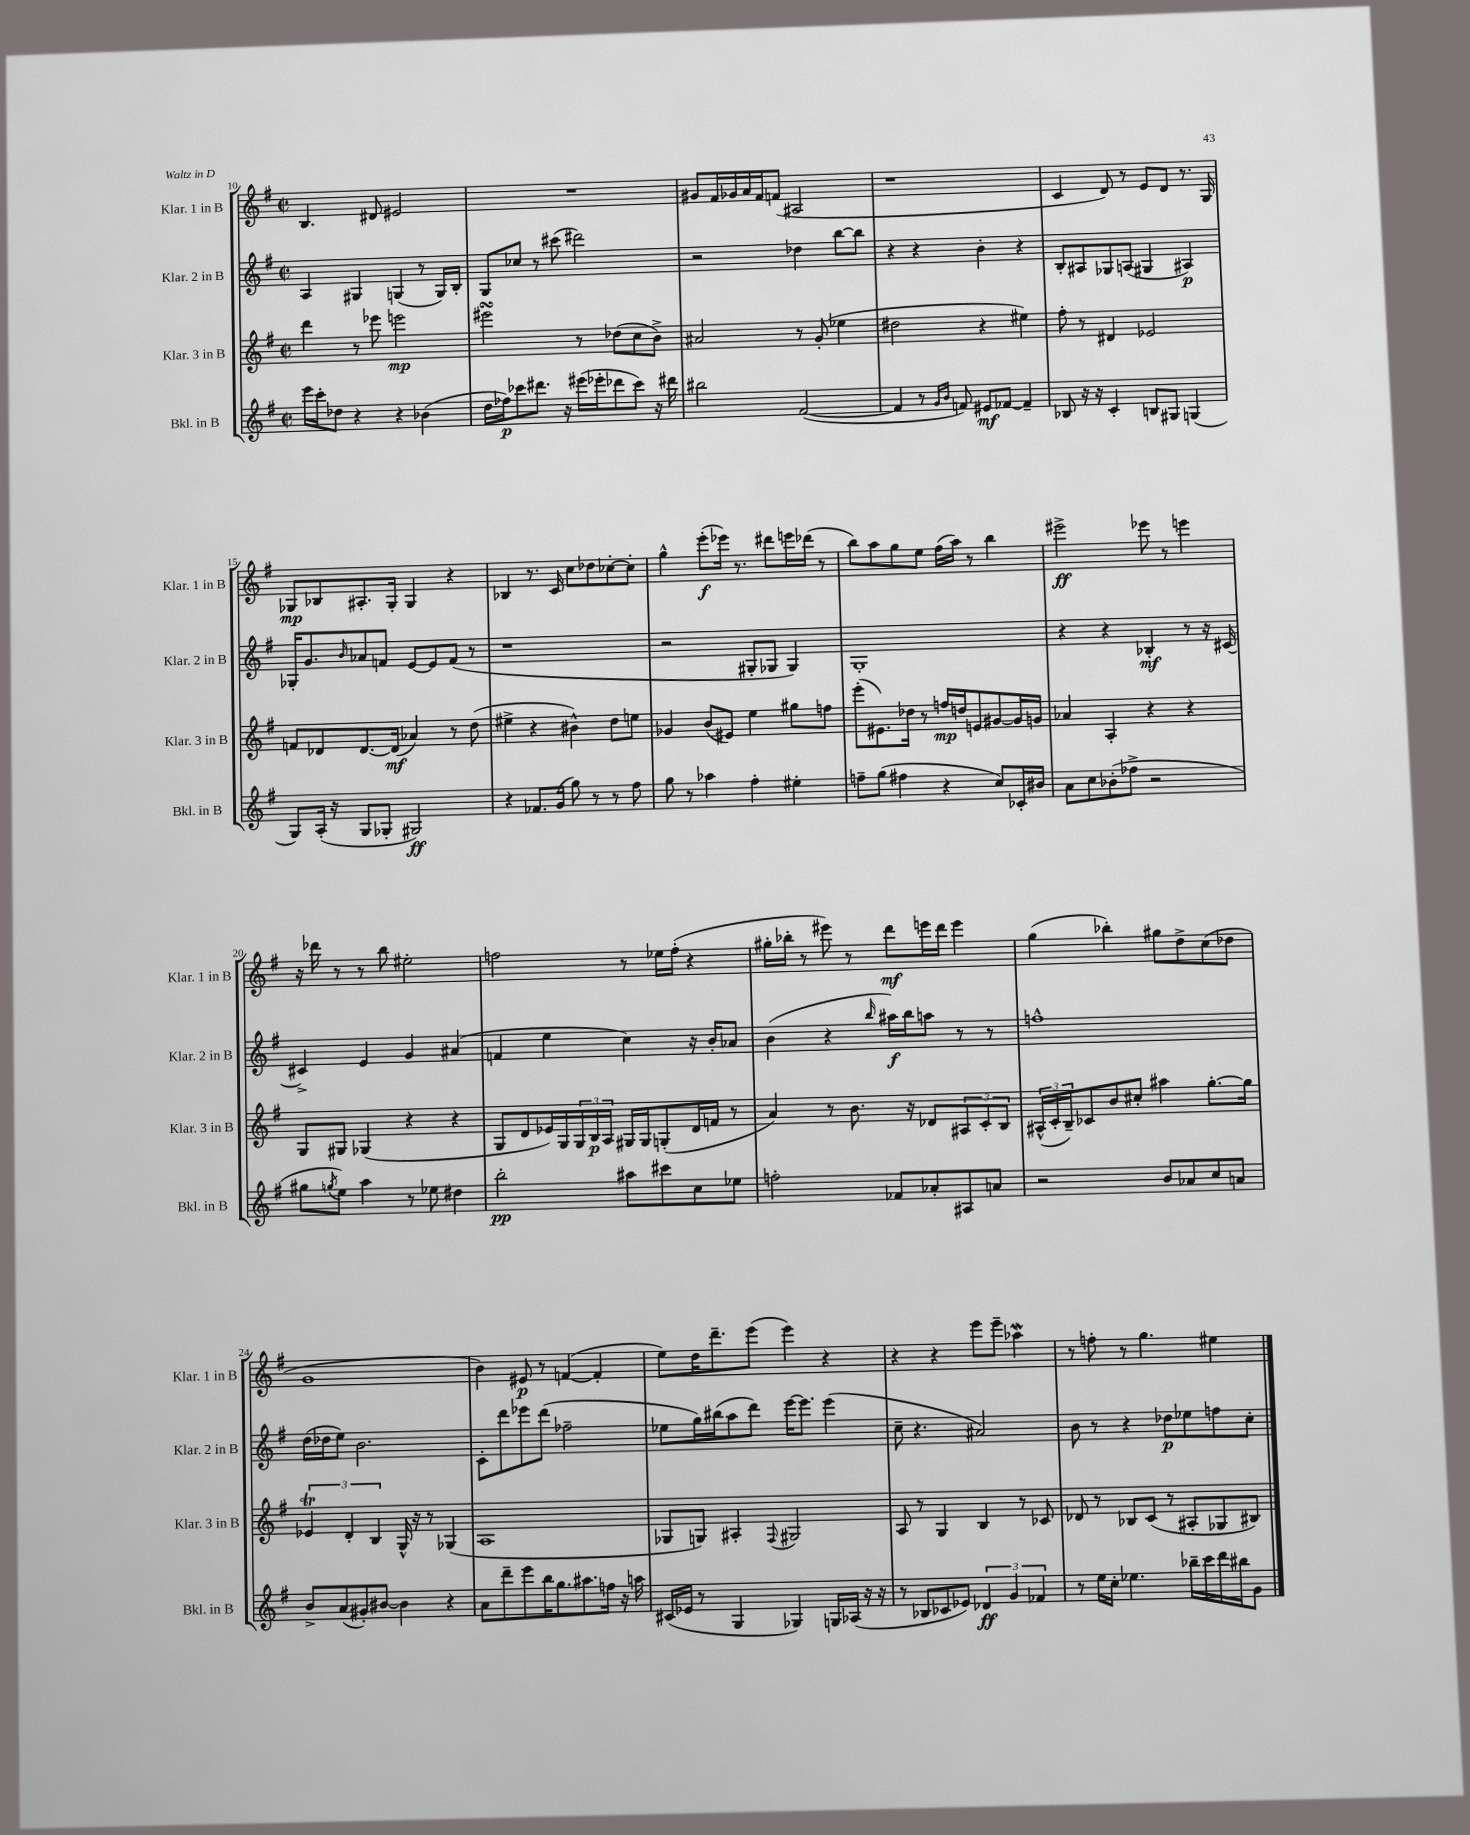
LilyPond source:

<<
\new StaffGroup <<
\new Staff = "s0" \with { instrumentName = "Klar. 1 in B" shortInstrumentName = "Klar. 1 in B" } {
    \clef treble \key g \major \defaultTimeSignature \time 2/2
    b4. dis'8 eis'2 |
    R1 |
    gis'8 fis'16 ges'16 a'16 fis'16 f'8( ais2 |
    r1 |
    c'4 d'8) r8 e'8 d'8 r8. g16 |
    ges8\mp bes8 ais8.-. ges16-. ges4 r4 |
    bes4 r8. c'16 c''8 des''8 ces''8~-. ces''8-. |
    g''4-^ e'''8-.\f( ees'''16) r8. dis'''8 e'''16 des'''16( r8 |
    b''8) a''8 g''8 e''8 fis''16( a''16) r8 b''4 |
    eis'''2->\ff ees'''8 r8 e'''4 |
    r16 des'''16 r8 r8 b''8 eis''2-. |
    f''2 r8 ees''16 f''16-.( r4 |
    gis''16-. bes''16-. r8 eis'''8) r8 d'''8\mf e'''16 d'''16 e'''4 |
    g''4( bes''4-.) gis''8 d''8-> c''8( des''8 |
    g'1 |
    b'4) eis'8\p r8 f'4~( f'4-. |
    e''8) d''16 d'''8.-- e'''8( e'''4) r4 |
    r4 r4 e'''8 e'''8-- aes''4\mordent |
    r8 f''8-. r8 g''4. eis''4 \bar "|." |
}
\new Staff = "s1" \with { instrumentName = "Klar. 2 in B" shortInstrumentName = "Klar. 2 in B" } {
    \clef treble \key g \major \defaultTimeSignature \time 2/2
    a4 gis4 g4( r8 g16) b16-. |
    g8 ces''8 r8 cis'''8( dis'''2) |
    r2 des''4 b''8~ b''8 |
    r4 r4 b'4-. r4 |
    b8-. ais8 ges8 a8( gis4 ais4\p) |
    ges16-. g'8. \grace { b'16 } aes'8 f'8 e'8~ e'8 f'8( r8 |
    r1 |
    r2 gis8-. ges8 ges4) |
    g1-. |
    r4 r4 bes4-.\mf r8 r16 cis'16~ |
    cis'4-> e'4 g'4 ais'4( |
    f'4 e''4 c''4) r16 b'16-. aes'8 |
    b'4( r4 \grace { b''16 } ais''16\f) b''16 a''8 r8 r8 |
    f''1-^ |
    d''16( des''16 e''8) b'2. |
    c'8-. d'''8 ees'''8 d'''8( fes''2-- |
    ees''8 g''16) bis''16( a''8 d'''8) e'''16~ e'''8. e'''4( |
    c''8-- r4. ais'2) |
    b'8 r8 r4 des''8\p ees''8 f''8 c''8-. \bar "|." |
}
\new Staff = "s2" \with { instrumentName = "Klar. 3 in B" shortInstrumentName = "Klar. 3 in B" } {
    \clef treble \key g \major \defaultTimeSignature \time 2/2
    d'''4 r8 ees'''8 e'''2\mp |
    eis'''2\turn r8 des''8( c''8 b'8->) |
    ais'2 r8 g'8-.( ees''4 |
    dis''2 r4 eis''4) |
    fis''8-. r8 dis'4 ees'2 |
    f'8 des'8 des'8.~ des'16\mf( aes'4) r8 d''8( |
    eis''4-> r4 bis'4-^) d''8 e''8 |
    ges'4 b'8( eis'8) e''4 gis''8 f''8 |
    e'''8-.( eis'8.) des''16 r8 f''16\mp d''16 e'8 gis'8~ gis'16 g'16 |
    aes'4 a4-. r4 r4 |
    g8 gis8 ges4( r4 r4 |
    g8 d'8 ees'16) g16 \tuplet 3/2 { g16 b16\p a16 } gis16 gis16 g8-.( d'16 f'16 r8 |
    a'4) r8 b'8. r16 des'8 \tuplet 3/2 { ais8 c'8-. b8 } |
    \tuplet 3/2 { ais16-^( c'16-. b16--) } ces'8 b'8 cis''8-. ais''4 g''8.~-. g''16 |
    \tuplet 3/2 { ees'4\trill d'4-. b4 } g16-^ r16 r8 ges4( |
    a1 |
    ges8 g8) ais4-. \appoggiatura { fis8 } gis2 |
    a8 r8 g4 b4 r8 ces'8 |
    des'8 r8 bes8 c'8( r8 ais8-. ges8 bis8) \bar "|." |
}
\new Staff = "s3" \with { instrumentName = "Bkl. in B" shortInstrumentName = "Bkl. in B" } {
    \clef treble \key g \major \defaultTimeSignature \time 2/2
    e'''16 c'''16-. des''8 r4 r4 bes'4( |
    d''16 fes''16\p) ces'''8 dis'''8. r16 eis'''16( ees'''16-. des'''8 ces'''8) r16 dis'''16 |
    bis''2 fis'2~( |
    fis'4 r8 \grace { g'16 b'16 } f'8) eis'8\mf fes'8~ fes'4-- |
    bes8 r16 r16 c'4-. b8 gis8 g4( |
    g8) a16-.( r16 g8 ges8-. gis2\ff) |
    r4 fes'8. g'16( g''8) r8 r8 fis''8 |
    g''8 r8 aes''4 fis''4-. eis''4-. |
    f''8-- g''8( fis''4 r4 c''8) ces'16-. bis'16 |
    a'8 c''8 bes'8-.( fes''8-> r2 |
    gis''8 \acciaccatura { g''8 } e''8) a''4 r8 ees''8 dis''4 |
    b''2-.\pp ais''8 cis'''8 c''8 ees''8 |
    f''2-. fes'8 aes'8-. ais8 a'8 |
    r2 b'8 aes'8 c''8 a'8 |
    b'8-> a'8( gis'8-.) bis'8~ bis'4 r4 |
    a'8 d'''8-- e'''8 b''16 g''8. ais''8. f''16 r16 a''16 |
    cis'16( ees'16 r8 g4 ges4) g16 aes16( r16 r16 |
    r8 bes8 ces'8 ees'8) \tuplet 3/2 { des'4\ff g'4 fes'4 } |
    r8 e''16 c''16-. ees''4. bes''16-- c'''16 d'''16 bis''16 g'8 \bar "|." |
}
>>
>>
\layout { \context { \Score currentBarNumber = #10 } }
